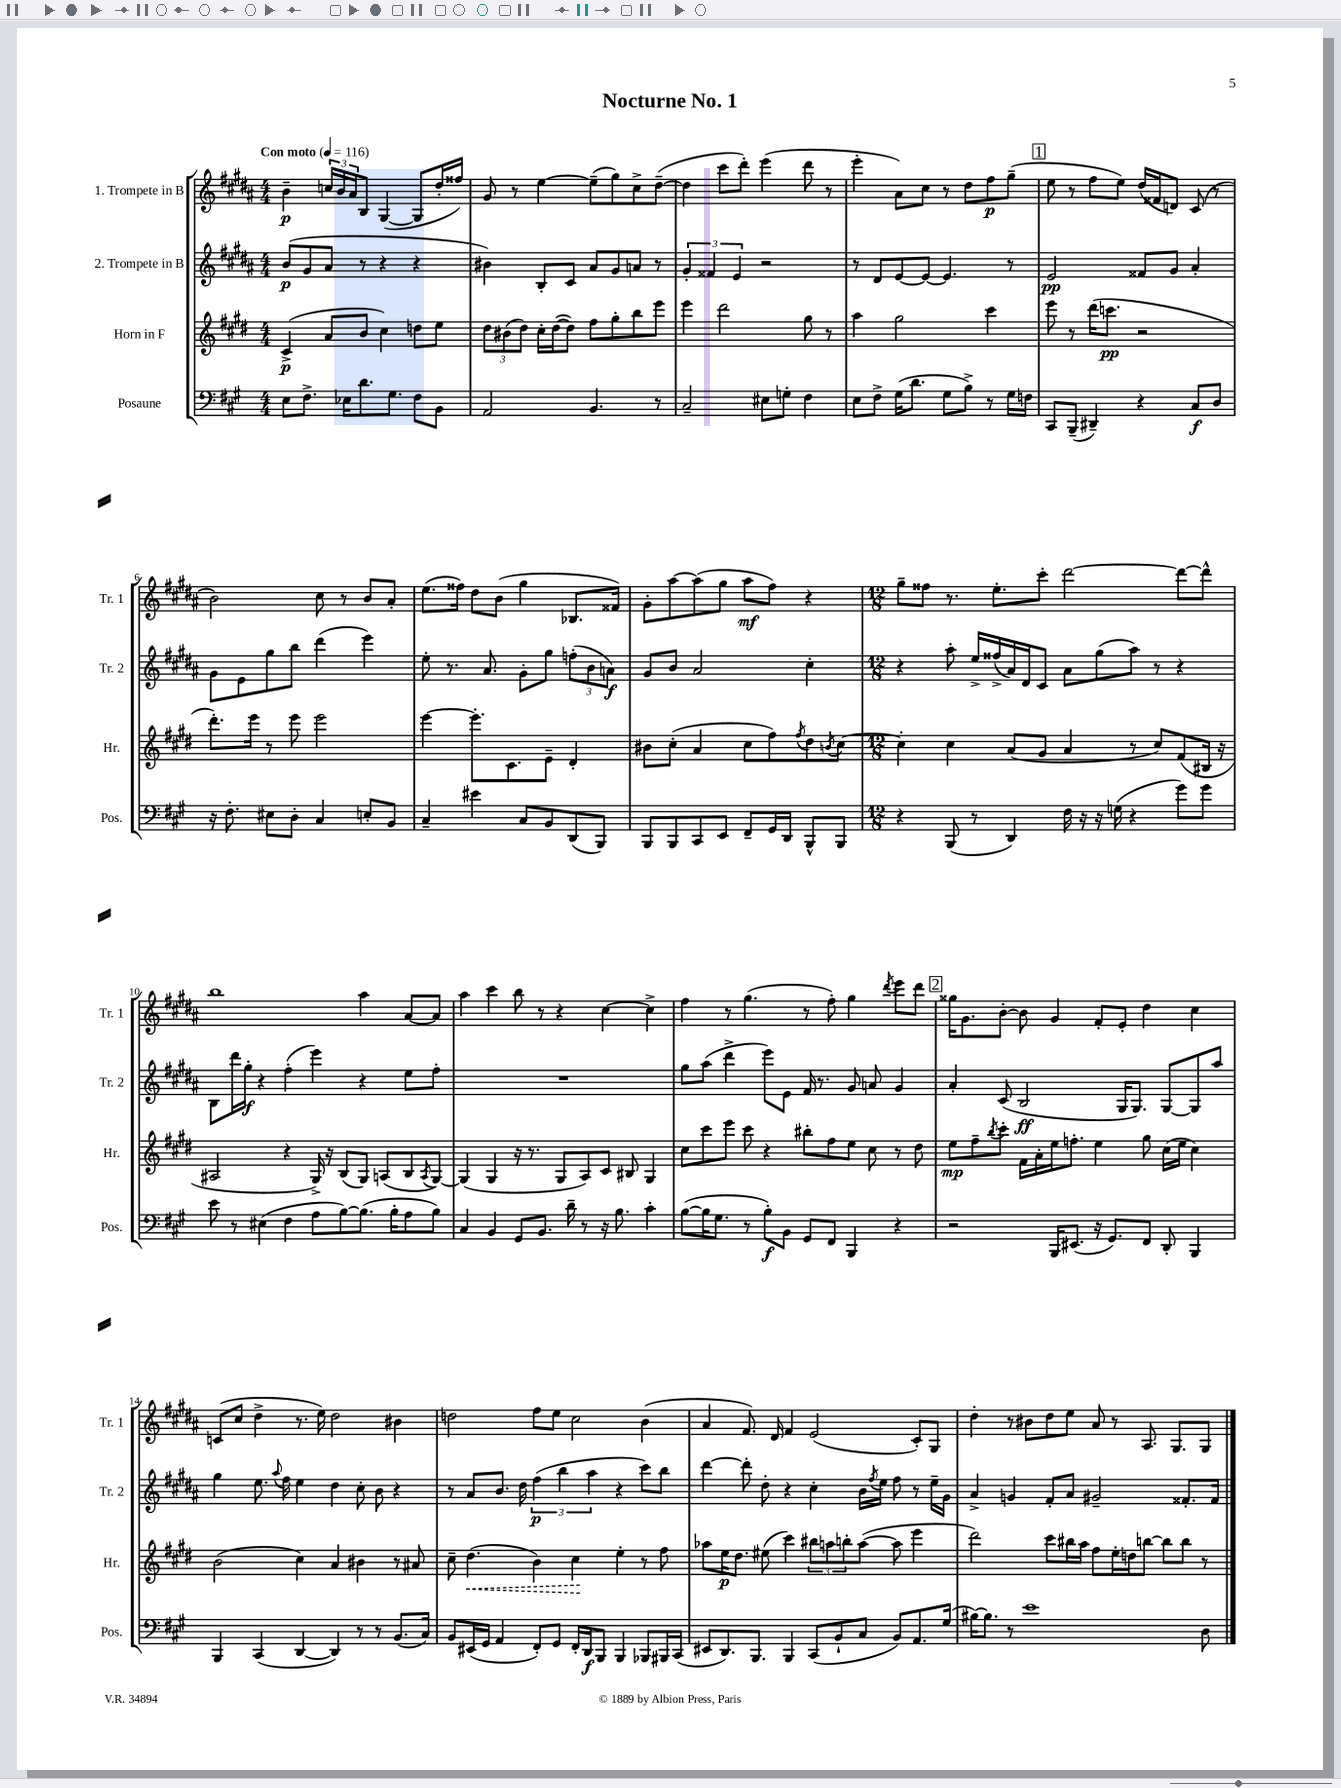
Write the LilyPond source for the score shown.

\header { title = "Nocturne No. 1" }
<<
\new StaffGroup <<
\new Staff = "s0" \with { instrumentName = "1. Trompete in B" shortInstrumentName = "Tr. 1" } {
    \clef treble \key b \major \numericTimeSignature \time 4/4 \tempo "Con moto" 4 = 116
    b'4--\p \tuplet 3/2 { c''16 b'16 ais'16 } b8 gis4~( gis8 dis''16-. fisis''16) |
    gis'8 r8 e''4~ e''8--( gis''8) cis''8-> dis''8~--( |
    dis''4 cis'''8 dis'''8-.) e'''4( dis'''8 r8 |
    e'''4-. ais'8) cis''8 r8 dis''8 fis''8\p gis''8--( |
    \mark \markup { \box "1" } e''8 r8 fis''8 e''8) dis''16( fisis'16 d'8) cis'8( r8 |
    b'2) cis''8 r8 b'8 ais'8-. |
    e''8.( fisis''16) dis''8 b'8( gis''4 bes8. fisis'16) |
    gis'8-. ais''8~ ais''8( gis''8 ais''8\mf fis''8) r4 |
    \numericTimeSignature \time 12/8 gis''8-- fisis''8 r8. e''8.-. cis'''8-. dis'''2~ dis'''8~ dis'''8-^ |
    b''1 ais''4 ais'8~ ais'8 |
    ais''4 cis'''4 b''8 r8 r4 cis''4~ cis''4-> |
    fis''4 r8 gis''4.( r8 fis''8-.) gis''4 \acciaccatura { dis'''8 } e'''8 dis'''8 |
    \mark \markup { \box "2" } gisis''16 gis'8. b'8~-. b'8 gis'4 fis'8-. e'8-. dis''4 cis''4 |
    c'8( cis''8 dis''4-> r8. e''16) dis''2 bis'4 |
    d''2 fis''8 e''8 cis''2 b'4( |
    ais'4 fis'8.) dis'16 fis'4 e'2( cis'8-.) gis8 |
    dis''4-. r8 bis'8 dis''8 e''8 ais'8 r8 ais8. gis8. gis8 \bar "|." |
}
\new Staff = "s1" \with { instrumentName = "2. Trompete in B" shortInstrumentName = "Tr. 2" } {
    \clef treble \key b \major \numericTimeSignature \time 4/4
    b'8\p( gis'8 ais'8 r8 r4 r4 |
    bis'4) b8-. cis'8 ais'8 gis'8 a'8 r8 |
    \tuplet 3/2 { gis'4-. fisis'4 e'4 } r2 |
    r8 dis'8 e'8~ e'8~ e'4. r8 |
    \mark \markup { \box "1" } e'2\pp fisis'8 gis'8 ais'4-. |
    gis'8 e'8 gis''8 b''8 dis'''4( e'''4) |
    e''8-. r8. ais'8. gis'8-. gis''8 \tuplet 3/2 { f''8-.( b'8 a'8\f) } |
    gis'8 b'8 ais'2 cis''4-. |
    \numericTimeSignature \time 12/8 r4 ais''8-. e''16-> fisis''16->( ais'16) dis'16 cis'8 ais'8 gis''8( ais''8) r8 r4 |
    b8 dis'''16 gis''16-.\f r4 fis''4-.( e'''4) r4 e''8 fis''8-. |
    R1. |
    gis''8 ais''8( dis'''4-> e'''8) e'8 fis'16 r8. gis'8 a'8 gis'4 |
    \mark \markup { \box "2" } ais'4-. cis'8( b2\ff gis16 gis8.) gis8~ gis8 ais''8 |
    gis''4 e''8. \appoggiatura { ais''8 } fis''16 e''4 dis''4 cis''8-. b'8 r4 |
    r8 ais'8 b'8. dis''16 \tuplet 3/2 { fis''4\p( b''4 ais''4 } r4 cis'''8) b''8 |
    dis'''4~ dis'''8-. dis''8-. r4 cis''4-. b'16 \acciaccatura { fis''8 } e''16 fis''8 r8 e''16-- gis'16 |
    ais'4-> g'4 fis'8-. ais'8 gis'2-- fisis'8.-. fisis'16 \bar "|." |
}
\new Staff = "s2" \with { instrumentName = "Horn in F" shortInstrumentName = "Hr." } {
    \clef treble \key e \major \numericTimeSignature \time 4/4
    cis'4->\p( a'8 b'8 cis''4) d''8 e''8 |
    \tuplet 3/2 { dis''8 bis'8( dis''8) } cis''16-. dis''16~( dis''8) fis''8 gis''8-. b''8 e'''8 |
    e'''4 dis'''2 gis''8 r8 |
    a''4 gis''2 cis'''4 |
    \mark \markup { \box "1" } e'''8 r8 dis'''16( c'''8.\pp r2 |
    dis'''8.-.) e'''16 r8 e'''8 e'''2 |
    e'''4~ e'''8.-. cis'8. e'8-- dis'4-. |
    bis'8 cis''8-.( a'4 cis''8 fis''8) \acciaccatura { fis''8 } dis''8 \acciaccatura { b'8 } cis''8~ |
    \numericTimeSignature \time 12/8 cis''4-. cis''4 a'8( gis'8 a'4 r8 cis''8) fis'8( bis16 r16 |
    ais2 r4 gis16->) r16 b8( gis8) a8( b8 \acciaccatura { a8 } gis8~) |
    gis4( gis4 r16 r8. gis8 a8) cis'8 bis8 gis4 |
    cis''8 cis'''8 e'''8 cis'''8 r4 bis''8-. fis''8 e''8 cis''8 r8 dis''8 |
    \mark \markup { \box "2" } e''8\mp fis''8-- \acciaccatura { b''8 } cis'''8-. fis'16 a'16-. e''16 f''8.-. e''4 gis''8 cis''16( e''16 cis''4) |
    b'2( cis''4) a'4 bis'4 r8 ais'8 |
    cis''8-- \once \override Hairpin.style = #'dashed-line dis''4.\<( b'4) cis''4\! e''4-. r8 fis''8 |
    aes''8 e''16\p dis''8. eis''8( cis'''4) \tuplet 3/2 { bis''8 a''8 b''8-. } a''8~( a''8 e'''4 |
    dis'''2) cis'''8 bis''16 a''16 fis''8 e''16-. d''16 b''8~ b''8 b''8 r8 \bar "|." |
}
\new Staff = "s3" \with { instrumentName = "Posaune" shortInstrumentName = "Pos." } {
    \clef bass \key a \major \numericTimeSignature \time 4/4
    e8 fis8.-> ees16 d'8. gis8. fis8 b,8 |
    a,2 b,4. r8 |
    cis2-- eis8 g8-. fis4 |
    e8 fis8-> gis16( d'8. gis8 b8->) r8 gis16 f16 |
    \mark \markup { \box "1" } cis,8 b,,8--( dis,4--) r4 cis8\f d8 |
    r16 fis8.-. eis8 d8-. cis4 e8-. b,8 |
    cis4-- eis'4 cis8 b,8 d,8( b,,8) |
    b,,8 b,,8 cis,8 e,8 fis,8-- gis,16 d,16 b,,8-^ b,,8 |
    \numericTimeSignature \time 12/8 r4 b,,8( r8 d,4) fis16 r16 r16 g16( r4 gis'8) gis'8 |
    e'8 r8 eis4( fis4 a8 b8~) b8.( b16-. a8 b8) |
    cis4 b,4 gis,8 b,8. d'16-- r8 r16 b8. cis'4-. |
    b8~( b16 gis8. r8 b8-.\f) b,8 gis,8 fis,8 b,,4 r4 |
    \mark \markup { \box "2" } r2 b,,16 eis,8.( r16 gis,8.) fis,8 d,8-. b,,4 |
    b,,4 cis,4( d,4~ d,4) r8 r8 b,8.( cis16) |
    b,8 eis,16( gis,16 a,4 fis,8-.) gis,8 fis,16-. d,16\f b,,8 b,,4 bes,,8 bis,,16 cis,16( |
    eis,8 d,8.) b,,8. b,,4 cis,8( b,8-! cis8 b,8) a,8. gis16( |
    bis16~) bis8. r8 e'1 d8 \bar "|." |
}
>>
>>
